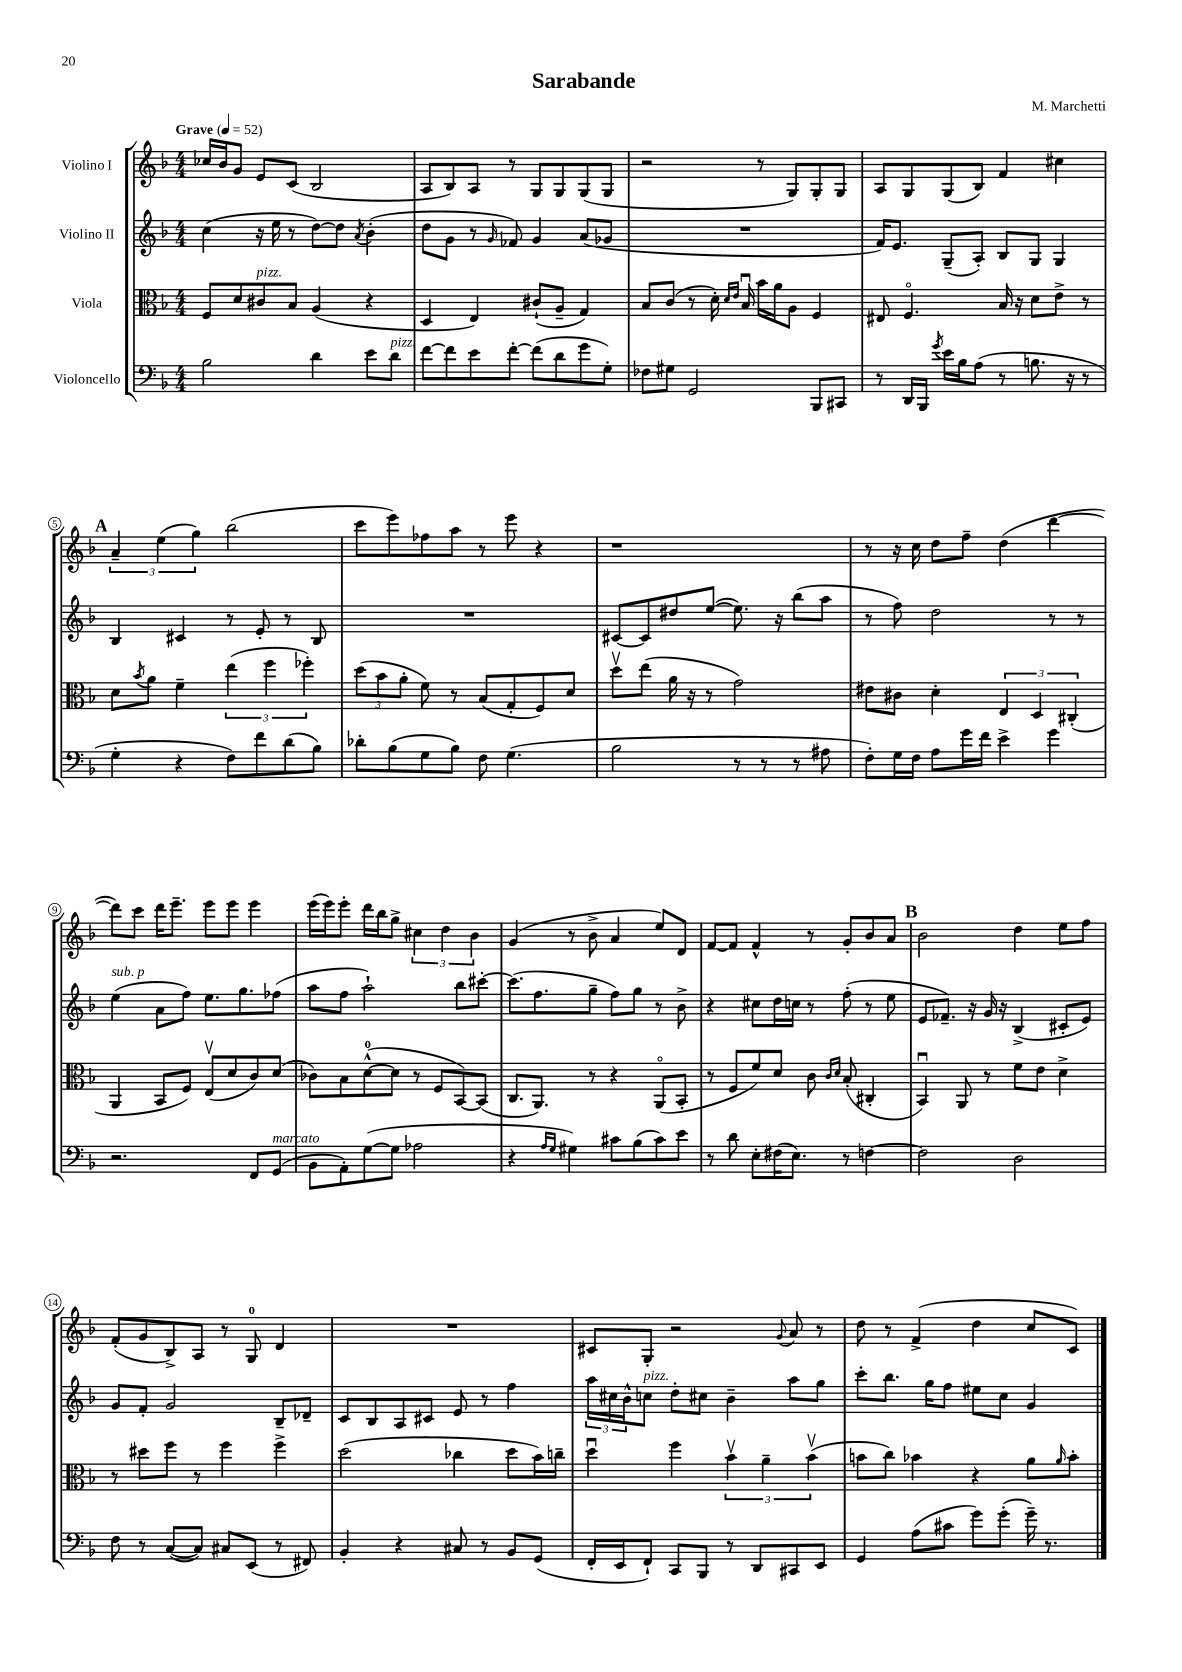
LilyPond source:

\header { title = "Sarabande" composer = "M. Marchetti" }
<<
\new StaffGroup <<
\new Staff = "s0" \with { instrumentName = "Violino I" } {
    \clef treble \key f \major \numericTimeSignature \time 4/4 \tempo "Grave" 4 = 52
    ces''16 bes'16 g'8 e'8 c'8( bes2 |
    a8 bes8) a8 r8 g8 g8 g8( g8 |
    r2 r8 g8) g8-. g8 |
    a8 g8 g8( bes8) f'4 cis''4 |
    \mark \markup { \bold "A" } \tuplet 3/2 { a'4-- e''4( g''4) } bes''2( |
    c'''8 e'''8) fes''8 a''8 r8 e'''8 r4 |
    r1 |
    r8 r16 c''16 d''8 f''8-- d''4( d'''4~ |
    d'''8) c'''8 d'''16 e'''8.-- e'''8 e'''8 e'''4 |
    e'''16( e'''16) e'''8-. d'''16 bes''16 g''8-> \tuplet 3/2 { cis''4 d''4 bes'4 } |
    g'4( r8 bes'8-> a'4 e''8) d'8 |
    f'8~ f'8 f'4-^ r8 g'8-. bes'8 a'8 |
    \mark \markup { \bold "B" } bes'2 d''4 e''8 f''8 |
    f'8-.( g'8 bes8->) a8 r8 g8-0 d'4 |
    R1 |
    cis'8 g8-. r2 \appoggiatura { g'8 } a'8 r8 |
    d''8 r8 f'4->( d''4 c''8 c'8) \bar "|." |
}
\new Staff = "s1" \with { instrumentName = "Violino II" } {
    \clef treble \key f \major \numericTimeSignature \time 4/4
    c''4( r16 e''16 r8 d''8~) d''8 \acciaccatura { a'8 } bes'4-.( |
    d''8 g'8 r8 \grace { g'16 } fes'8) g'4 a'8( ges'8 |
    R1 |
    f'16) e'8. g8--( a8-.) bes8 g8 g4 |
    \mark \markup { \bold "A" } bes4 cis'4 r8 e'8-. r8 bes8 |
    R1 |
    cis'8~ cis'8 dis''8 e''8~( e''8.) r16 bes''8( a''8 |
    r8 f''8) d''2 r8 r8 |
    e''4^\markup { \italic "sub. p" }( a'8 f''8) e''8. g''8. fes''8( |
    a''8 f''8 a''2-!) bes''8 cis'''8~-. |
    cis'''8.( f''8. g''8-- f''8) g''8 r8 bes'8-> |
    r4 cis''8 d''16 c''16 r8 f''8-.( r8 e''8 |
    \mark \markup { \bold "B" } e'8 fes'8.--) r16 g'16 r16 bes4->( cis'8-. e'8) |
    g'8 f'8-. g'2 bes8-- des'8-- |
    c'8 bes8 a8 cis'8 e'8 r8 f''4 |
    \tuplet 3/2 { a''16 cis''16 bes'16-^ } c''8^\markup { \italic "pizz." } d''8-. cis''8 bes'4-- a''8 g''8 |
    c'''8-. bes''8. g''16 f''8 eis''8 c''8 g'4 \bar "|." |
}
\new Staff = "s2" \with { instrumentName = "Viola" } {
    \clef alto \key f \major \numericTimeSignature \time 4/4
    f8 d'8 cis'8^\markup { \italic "pizz." } bes8 a4( r4 |
    d4 e4) cis'8-!( a8-- g4) |
    bes8 c'8( r8 d'16-.) \grace { d'16 e'16 } bes16\downbow bes'16 a'16 a8 f4 |
    eis8 f4.\flageolet bes16 r16 d'8 e'8-> r8 |
    \mark \markup { \bold "A" } d'8 \acciaccatura { bes'8 } a'8 f'4-- \tuplet 3/2 { e''4( f''4 fes''4-.) } |
    \tuplet 3/2 { d''8( bes'8 a'8-. } f'8) r8 bes8( g8-. f8) d'8 |
    d''8\upbow e''8( a'16 r16 r8 g'2) |
    eis'8 cis'8 d'4-. \tuplet 3/2 { e4 d4 cis4-.( } |
    a,4 bes,8 f8) e8\upbow( d'8 c'8) d'8( |
    ces'8) bes8 d'8-0~-^( d'8 r8 f8 bes,8~) bes,8( |
    c8. a,8.) r8 r4 a,8\flageolet( bes,8-. |
    r8 f8 f'8) d'8 c'8 \grace { c'16 d'16 } bes8-.( cis4-. |
    \mark \markup { \bold "B" } bes,4\downbow) a,8 r8 f'8 e'8 d'4-> |
    r8 dis''8 f''8 r8 f''4 f''4-> |
    d''2( ces''4 d''8 bes'16) c''16-- |
    d''4\downbow f''4 \tuplet 3/2 { bes'4\upbow a'4-- bes'4\upbow( } |
    b'8 c''8) bes'4 r4 a'8 \grace { a'16 } bes'8-. \bar "|." |
}
\new Staff = "s3" \with { instrumentName = "Violoncello" } {
    \clef bass \key f \major \numericTimeSignature \time 4/4
    bes2 d'4 e'8 d'8^\markup { \italic "pizz." } |
    f'8~ f'8 e'8 f'8~-. f'8( d'8 g'8 g8-.) |
    fes8 gis8 g,2 bes,,8 cis,8 |
    r8 d,16 bes,,16 \acciaccatura { g'8 } e'16 bes16 a8( r8 b8. r16 r8 |
    \mark \markup { \bold "A" } g4-. r4 f8) f'8 d'8( bes8) |
    des'8-. bes8( g8 bes8) f8 g4.( |
    bes2 r8 r8 r8 ais8 |
    f8-.) g16 f16 a8 g'16 f'16 e'4-> g'4 |
    r2. f,8 g,8^\markup { \italic "marcato" }( |
    bes,8 a,8-.) g8~( g8 aes2 |
    r4 \grace { a16 g16 } gis4) cis'8 bes8( cis'8) e'8 |
    r8 d'8 e8-. fis16( e8.) r8 f4~ |
    \mark \markup { \bold "B" } f2 d2 |
    f8 r8 c8~( c8) cis8 e,8( r8 fis,8) |
    bes,4-. r4 cis8 r8 bes,8 g,8( |
    f,16-. e,16 f,8-!) c,8 bes,,8 r8 d,8 cis,8 e,8 |
    g,4 a8( cis'8 g'8) g'8-.( g'16--) r8. \bar "|." |
}
>>
>>
\layout { \context { \Score \override BarNumber.stencil = #(make-stencil-circler 0.1 0.3 ly:text-interface::print) } }
